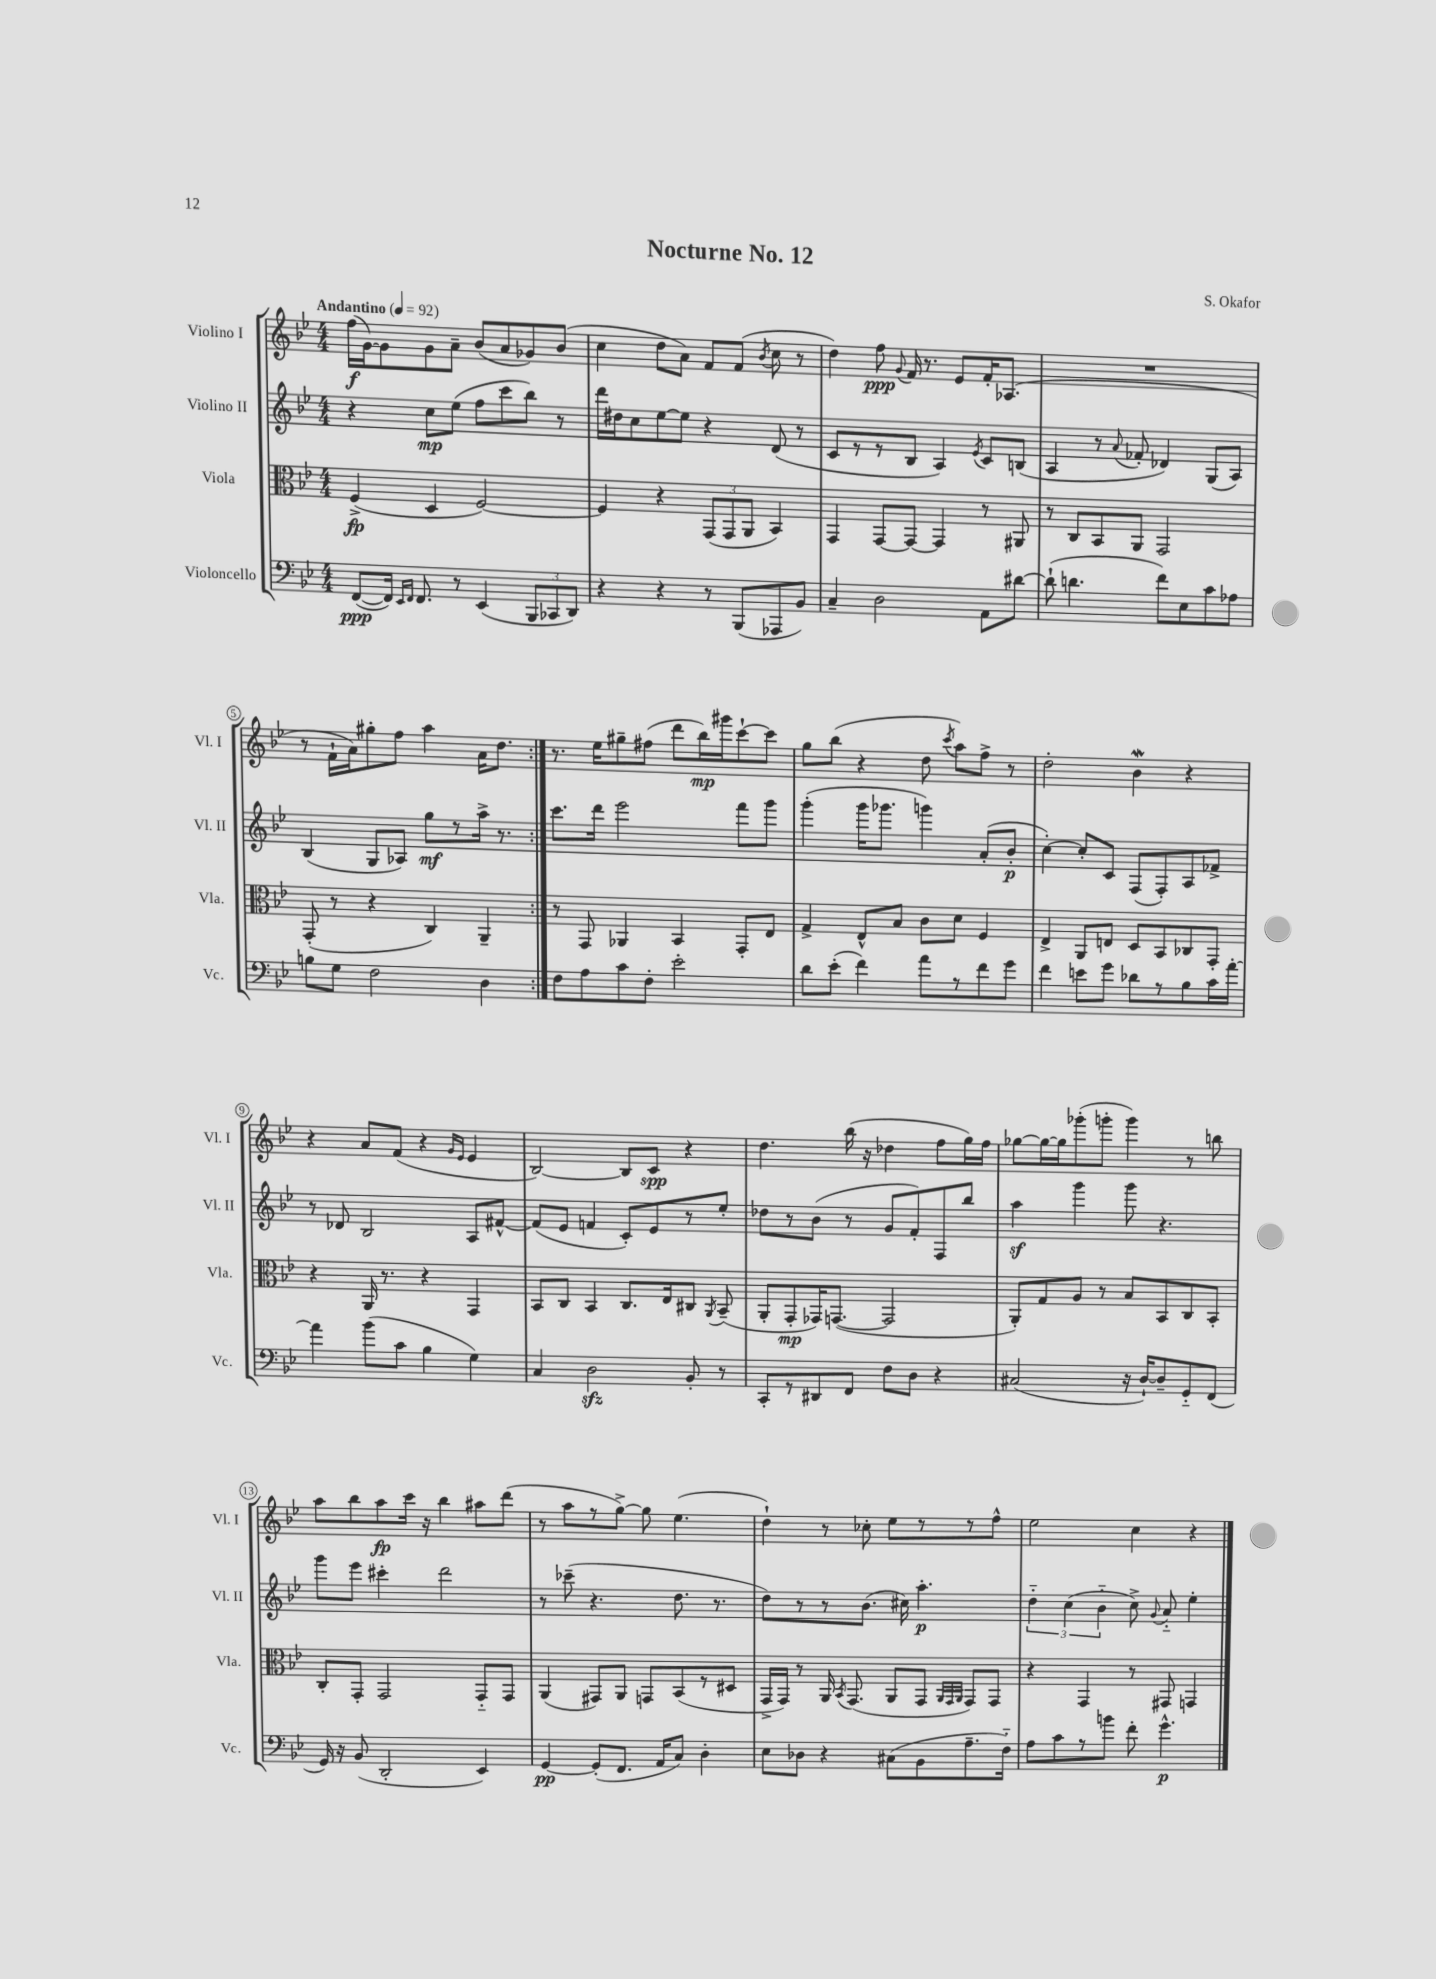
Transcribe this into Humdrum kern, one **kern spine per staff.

**kern	**kern	**kern	**kern
*staff4	*staff3	*staff2	*staff1
*clefF4	*clefC3	*clefG2	*clefG2
*k[b-e-]	*k[b-e-]	*k[b-e-]	*k[b-e-]
*M4/4	*M4/4	*M4/4	*M4/4
*MM92	*MM92	*MM92	*MM92
([8FF	(4F^	4r	(16ff
.	.	.	[16g)
16FF])	.	.	8g]
16qqEE-	.	.	.
16qqFF	.	.	.
8.FF	.	.	.
.	4D	8cc	8g
8r	.	(8ee-	8a~
(4EE-	[2F)	8ff	(8b-
.	.	8ccc	8a
12BBB-	.	8bb-)	8g-)
12CC-	.	.	.
.	.	8r	(8b-
12DD)	.	.	.
=	=	=	=
4r	4F]	16ddd	4cc
.	.	16dd#	.
.	.	8cc	.
4r	4r	[8ee-	8dd
.	.	8ee-]	8a)
8r	(12GG	4r	8f
.	12GG	.	.
(8BBB-	.	.	(8f
.	12AA	.	.
.	.	.	8qb-
8AAA-	4BB-)	(8d	8cc
8BB-)	.	8r	8r
=	=	=	=
4C~	4GG	8c	4dd)
.	.	8r	.
2D	[8GG	8r	8ff
.	.	.	8qqg
.	8GG_	8B-	16f
.	.	.	8.r
.	4GG]	4A)	.
.	.	.	8e-
.	.	8qe-	.
8AA	8r	8c	16f'
.	.	.	(8.A-
[8d#	8AA#	(8B	.
=	=	=	=
(8d#`]	8r	4A	1r
4.d	8C	.	.
.	8BB-	8r	.
.	.	8qqa	.
.	8AA	8f-'	.
8f)	2GG	4d-)	.
8E-	.	.	.
8c	.	(8G	.
8A-	.	8A)	.
=	=	=	=
8B	(8GG'	(4B-	8r
8G	8r	.	16f`
.	.	.	16a)
2F	4r	8G	8gg#'
.	.	8A-)	8ff
.	4C)	8gg	4aa
.	.	8r	.
4D	4AA~	16aa^	16a
.	.	8.r	8.dd
=:|!	=:|!	=:|!	=:|!
8F	8r	8.ccc	8.r
8A	8GG	.	.
.	.	16ddd	16ee-
8c	4AA-	2eee-	8gg#~
8F'	.	.	(8ff#
2e-'	4BB-	.	8ddd
.	.	.	16bb-)
.	.	.	16ggg#
.	8GG'	8fff	[8ccc`
.	8E-	8ggg	8ccc]
=	=	=	=
8d	4G^	(4ggg'	8gg
(8e-'	.	.	(8bb-
4f)	8E-^^	16ggg	4r
.	.	8.ggg-	.
.	8B-	.	.
8a	8c	4ggg)	8dd
.	.	.	8qccc
8r	8d	.	8aa)
8f	4F	(8a'	8ff^
8g	.	8b-'	8r
=	=	=	=
4f	4E-^	[4cc')	2dd'
8e	8AA	8cc']	.
8g	8E	8c	.
8d-	8D	(8F	4b-
8r	8BB-	8F')	.
8B-	8C-	8A	4r
16c	8GG'	8f-^	.
[16a'	.	.	.
=	=	=	=
4a]	4r	8r	4r
.	.	8d-	.
(8b-	16AA	2B-	8a
.	8.r	.	.
8c	.	.	(8f
4B-	4r	.	4r
.	.	.	16qqg
.	.	.	16qqe-
4G)	4GG	8A	4e-
.	.	[8f#^^	.
=	=	=	=
4C	8BB-	(8f#]	[2B-)
.	8C	8e-	.
2D	4BB-	4f	.
.	8.C	8c')	8B-]
.	.	8e-	8c
.	16E-	.	.
8BB-'	8C#	8r	4r
.	8qAA	.	.
8r	(8BB-~	8ee-'	.
=	=	=	=
8CC'	8AA'	8dd-	4.dd
8r	8GG'	8r	.
8DD#	16GG-)	(8b-	.
.	([8.GG	.	.
8FF	.	8r	(16bb-
.	.	.	16r
8F	2GG]	8g	4dd-
8D	.	8f')	.
4r	.	8F	8ff
.	.	8bb-	16gg)
.	.	.	16ff
=	=	=	=
(2C#	8AA')	4aa	[8gg-
.	8G	.	16gg-_
.	.	.	16gg-]
.	8A	4ggg	(8ggg-'
.	8r	.	8ggg'
16r	8B-	8ggg	4ggg)
[16D`)	.	.	.
8D~]	8BB-	4.r	.
8GG'~	8C	.	8r
(8FF	8BB-'	.	8bb
=	=	=	=
16GG)	8C'	8ggg	8aa
16r	.	.	.
(8BB-	8GG'	8eee-	8bb-
2DD'	2GG	4ccc#'	8aa
.	.	.	16ccc
.	.	.	16r
.	.	2ddd	4bb-
4EE-)	8GG'~	.	8aa#
.	8GG	.	(8ddd
=	=	=	=
[4GG	(4AA	8r	8r
.	.	(8ccc-~	8aa
(8GG']	8GG#)	4.r	8r
8.FF	8AA	.	[8gg^)
.	8GG	.	8gg]
16AA	.	.	.
8C)	(8BB-	8.dd	(4.ee-
4D'	8r	.	.
.	.	8.r	.
.	8D#	.	.
=	=	=	=
8E-	16GG^	8dd)	4dd`)
.	16GG)	.	.
8D-	8r	8r	.
4r	16AA	8r	8r
.	8qBB-	.	.
.	(8.GG	.	.
.	.	(8.b-	8cc-'
(8C#	8AA	.	8ee-
.	.	16cc#)	.
8BB-	8GG	4.aa'	8r
.	32qqAA	.	.
.	32qqGG	.	.
.	32qqAA	.	.
8.A~	8GG)	.	8r
.	8GG	.	8ff^^
16F'~)	.	.	.
=	=	=	=
8A	4r	6dd'~	2ee-
8c	.	.	.
.	.	(6cc	.
8r	4GG	.	.
.	.	6b-'~	.
8b	.	.	.
8f'	8r	8cc^)	4cc
.	.	8qqg	.
4.g^^	8GG#	8a'~	.
.	4GG	4ee-'	4r
==	==	==	==
*-	*-	*-	*-
